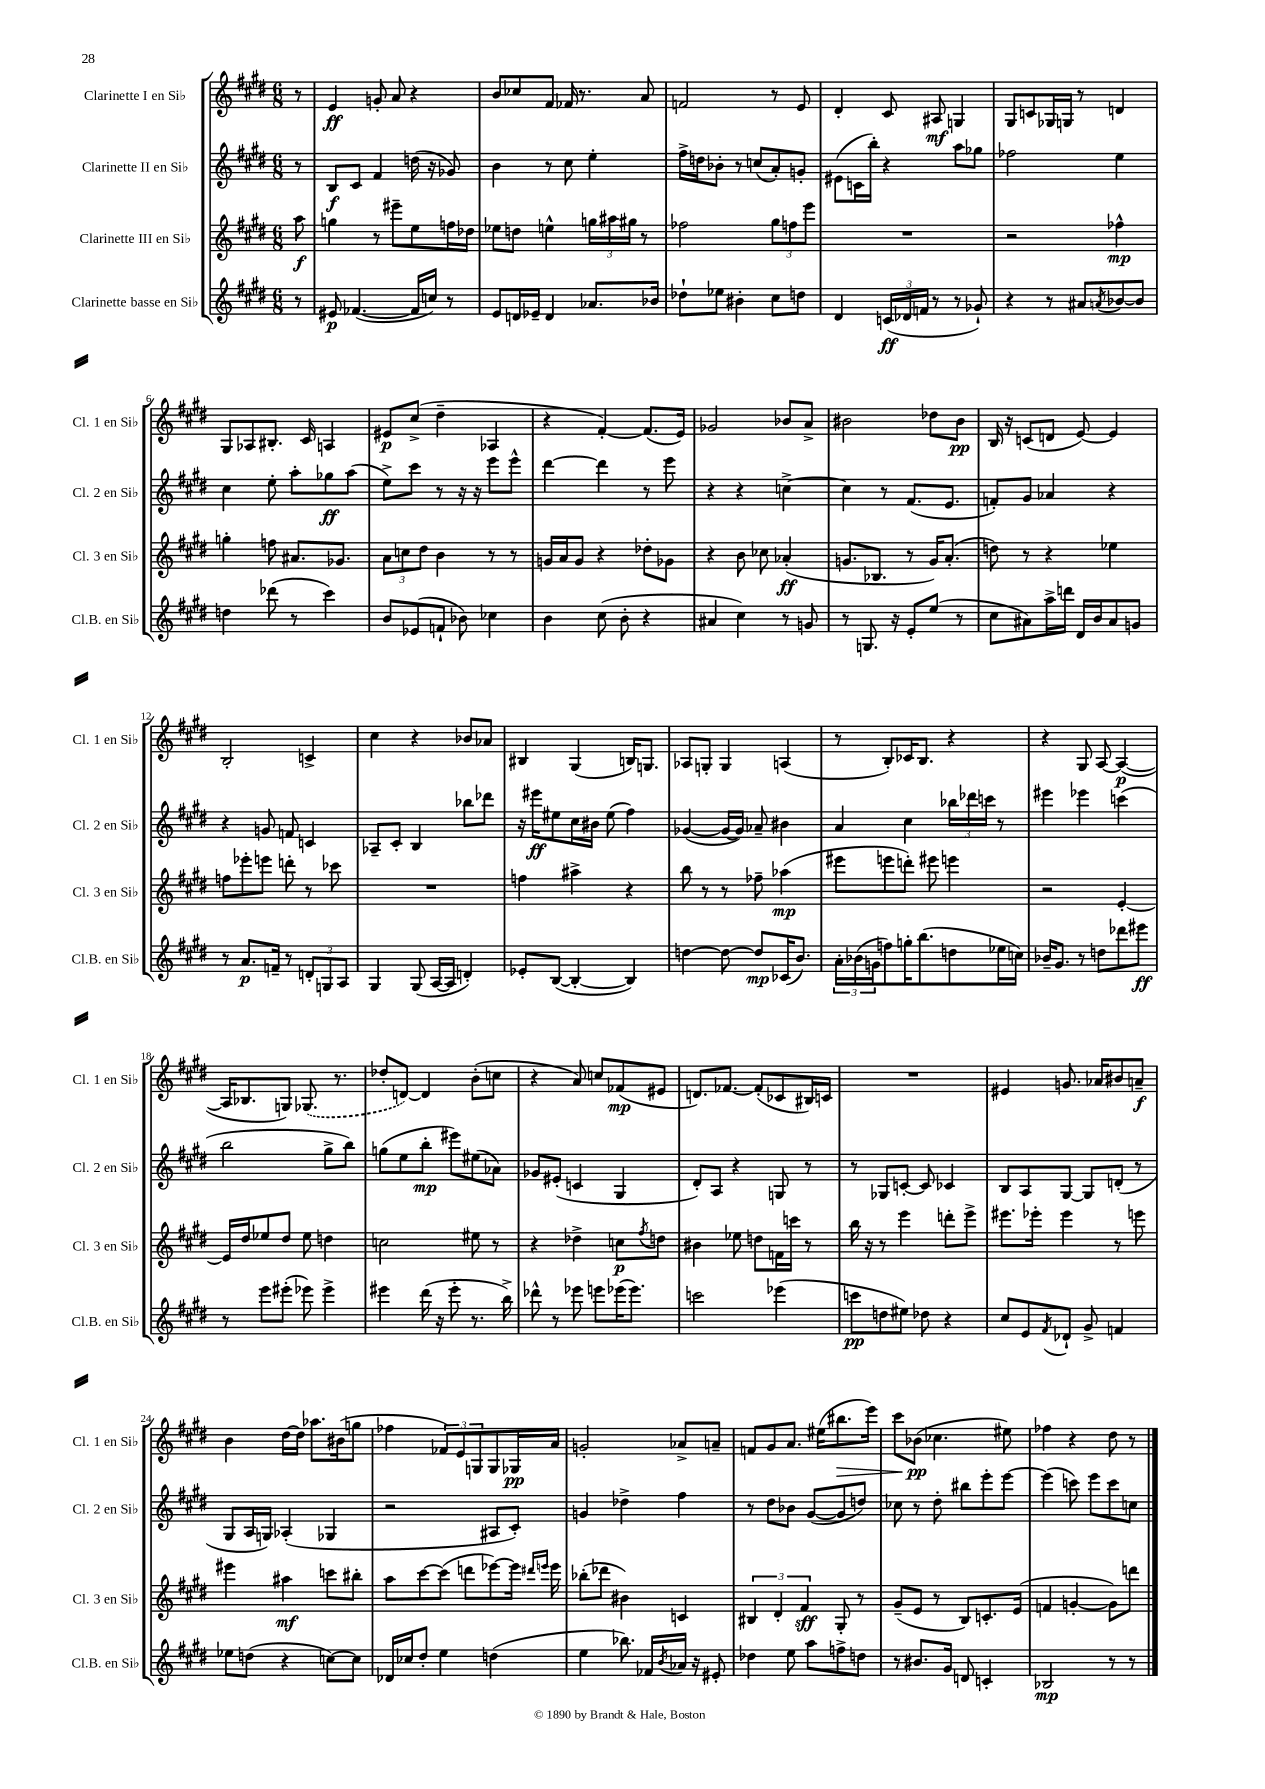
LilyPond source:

<<
\new StaffGroup <<
\new Staff = "s0" \with { instrumentName = "Clarinette I en Sib" shortInstrumentName = "Cl. 1 en Sib" } {
    \clef treble \key e \major \numericTimeSignature \time 6/8 \partial 8
    r8 |
    e'4\ff g'8-. a'8 r4 |
    b'8 ces''8 fis'8 fes'16 r8. a'8 |
    f'2 r8 e'8 |
    dis'4-. cis'8 ais8\mf g4 |
    gis8 c'8 ges16 g16 r8 d'4 |
    gis8 aes8 bis8.-. cis'16 a4 |
    eis'8\p cis''8->( dis''4-- aes4 |
    r4 fis'4~-.) fis'8.( e'16) |
    ges'2 bes'8 a'8-> |
    bis'2 des''8 bis'8\pp |
    b16 r16 c'8( d'8 e'8~) e'4 |
    b2-. c'4-> |
    cis''4 r4 bes'8 aes'8 |
    bis4 gis4( b16) g8. |
    aes8 g8-. g4 a4( |
    r8 b8-.) ces'16 b8. r4 |
    r4 gis8 a8~ a4~\p( |
    a16 bes8. g8) \once \slurDashed ges8.( r8. |
    des''8-. d'8~) d'4 b'8-.( c''8 |
    r4 a'8) c''8 fes'8\mp( eis'8 |
    d'8.) fes'8.~ fes'8-.( ces'8 bis16) c'16 |
    R2. |
    eis'4 g'8. aes'16 bis'8 a'8--\f |
    b'4 dis''16~ dis''16 aes''8. bis'16( g''8 |
    fes''4 \tuplet 3/2 { fes'8) e'8 g8 } g8 ges16\pp a'16 |
    g'2-. aes'8-> a'8-- |
    f'8 gis'8 a'8. eis''16( bis''8.\> e'''16) |
    cis'''8 bes'8\pp\!( ces''4. eis''8) |
    fes''4 r4 dis''8 r8 \bar "|." |
}
\new Staff = "s1" \with { instrumentName = "Clarinette II en Sib" shortInstrumentName = "Cl. 2 en Sib" } {
    \clef treble \key e \major \numericTimeSignature \time 6/8 \partial 8
    r8 |
    b8\f cis'8 fis'4 d''16( r16 ges'8) |
    b'4 r8 cis''8 e''4-. |
    fis''16-> d''16 bes'8-. r8 c''8( a'8-.) g'8-. |
    eis'8( c'16 b''16-.) r4 a''8 ges''8 |
    fes''2 e''4 |
    cis''4 e''8-. a''8-. ges''8\ff a''8( |
    e''8->) cis'''8 r8 r16 r16 e'''8 e'''8-^ |
    dis'''4~ dis'''4 r8 e'''8 |
    r4 r4 c''4~-> |
    c''4 r8 fis'8.( e'8. |
    f'8-.) gis'8 aes'4 r4 |
    r4 g'8 f'8 c'4 |
    aes8-- cis'8-. b4 bes''8 des'''8 |
    r16 eis'''16\ff eis''8 cis''16 bis'16 eis''8( fis''4) |
    ges'4~( ges'16~ ges'16) aes'8-- bis'4 |
    a'4 cis''4 \tuplet 3/2 { bes''16 des'''16 c'''16 } r8 |
    eis'''4 ees'''4 c'''4( |
    b''2 gis''8-> b''8) |
    g''8( e''8 b''8-.\mp eis'''8) eis''8( aes'8) |
    ges'8 eis'8-.( c'4 gis4 |
    dis'8-.) a8 r4 g8 r8 |
    r8 ges8 c'8~-. c'8 ces'4 |
    b8 a8 gis8~ gis8 d'8-.( r8 |
    gis8 a16 g16) aes4-.( ges4 |
    r2 ais8 cis'8-.) |
    g'4 des''4-> fis''4 |
    r8 dis''8 bes'8 gis'8~( gis'8 d''8) |
    ces''8 r8 dis''8-. bis''8 e'''8-. e'''8~ |
    e'''4( c'''8) e'''8 c'''8 c''8 \bar "|." |
}
\new Staff = "s2" \with { instrumentName = "Clarinette III en Sib" shortInstrumentName = "Cl. 3 en Sib" } {
    \clef treble \key e \major \numericTimeSignature \time 6/8 \partial 8
    a''8\f |
    g''4 r8 eis'''8-- e''8 f''16 des''16 |
    ees''8 d''8 e''4-^ \tuplet 3/2 { g''16 ais''16 gis''16 } r8 |
    fes''2 \tuplet 3/2 { gis''8 f''8 e'''8 } |
    R2. |
    r2 fes''4-^\mp |
    g''4-. f''8 ais'8. ges'8. |
    \tuplet 3/2 { a'8 c''8 dis''8 } b'4 r8 r8 |
    g'16 a'16 g'8 r4 des''8-. ges'8 |
    r4 b'8 ces''8 aes'4-.\ff( |
    g'8. bes8. r8 g'16) a'8.-.( |
    d''8) r8 r4 ees''4 |
    f''8 ees'''8-. e'''8 d'''8-. r8 ces'''8 |
    R2. |
    f''4 ais''4-> r4 |
    b''8 r8 r8 fes''8-- aes''4\mp( |
    eis'''8 e'''8 d'''8-.) eis'''8 e'''4 |
    r2 e'4~-. |
    e'16 dis''16 ees''8 dis''8 ees''8 d''4 |
    c''2 eis''8 r8 |
    r4 des''4-> c''8\p \acciaccatura { fis''8 } d''8 |
    bis'4 ees''8 d''8 f'16 c'''16 r8 |
    b''16 r16 r8 e'''4 d'''8-. e'''8-> |
    eis'''8. ees'''16-. ees'''4 r8 e'''8 |
    eis'''4 ais''4\mf c'''8 bis''8-. |
    a''8 cis'''8~ cis'''8( d'''8 ees'''8~) ees'''16 \grace { dis'''16 e'''16 } e'''16 |
    bes''8-.( des'''8 bis'4) c'4 |
    \tuplet 3/2 { bis4 dis'4-. fis'4\sff } gis8-. r8 |
    gis'8--( e'8 r8 b8) c'8.-. e'16( |
    f'4 g'4~-. g'8) d'''8 \bar "|." |
}
\new Staff = "s3" \with { instrumentName = "Clarinette basse en Sib" shortInstrumentName = "Cl.B. en Sib" } {
    \clef treble \key e \major \numericTimeSignature \time 6/8 \partial 8
    r8 |
    eis'8\p fes'4.~( fes'16 c''16) r8 |
    e'8 d'16 ees'16-- d'4 aes'8. bes'16 |
    des''8-! ees''8 bis'4-. cis''8 d''8 |
    dis'4 \tuplet 3/2 { c'16\ff( des'16 f'16 } r8 r8 ges'8-!) |
    r4 r8 ais'8 \acciaccatura { a'8 } bes'8~ bes'8 |
    d''4 des'''8( r8 cis'''4) |
    b'8 ees'8( f'8-! bes'8) ces''4 |
    b'4 cis''8( b'8-. r4 |
    ais'4 cis''4) r8 g'8 |
    r8 g8. r16 e'8-. e''8( r8 |
    cis''8 ais'8) a''16-> d'''16 dis'16 b'16 ais'8 g'8 |
    r8 a'8.\p f'16-- r8 \tuplet 3/2 { d'8-. g8 a8 } |
    gis4 gis8( a16~ a16 d'4-.) |
    ees'8-. b8~( b4~-. b4) |
    d''4~ d''8~ d''8\mp ces'16( b'8.) |
    \tuplet 3/2 { a'16-. bes'16( g'16 } f''8) g''16-. b''8.( d''8 ees''16 c''16) |
    bes'16-- gis'8. r8 d''8 des'''8 eis'''8\ff |
    r8 e'''8 eis'''8-.( ees'''8) ees'''4-> |
    eis'''4 dis'''16( r16 eis'''8-. r8. b''16->) |
    des'''8-^ r8 ees'''8 e'''8 ees'''16( ees'''8.) |
    c'''2 ees'''4( |
    c'''8\pp d''8 eis''8) des''8 r4 |
    cis''8 e'8 \acciaccatura { fis'8 } des'8-! gis'8-> f'4 |
    ees''8 d''8( r4 c''8~) c''8 |
    des'16 ces''16 dis''8-. e''4 d''4( |
    e''4 bes''8.) fes'16 \acciaccatura { b'8 } aes'16 r16 eis'8-. |
    des''4 e''8 a''8 f''8-> d''8 |
    r8 bis'8. gis'16 d'8 c'4-. |
    bes2\mp r8 r8 \bar "|." |
}
>>
>>
